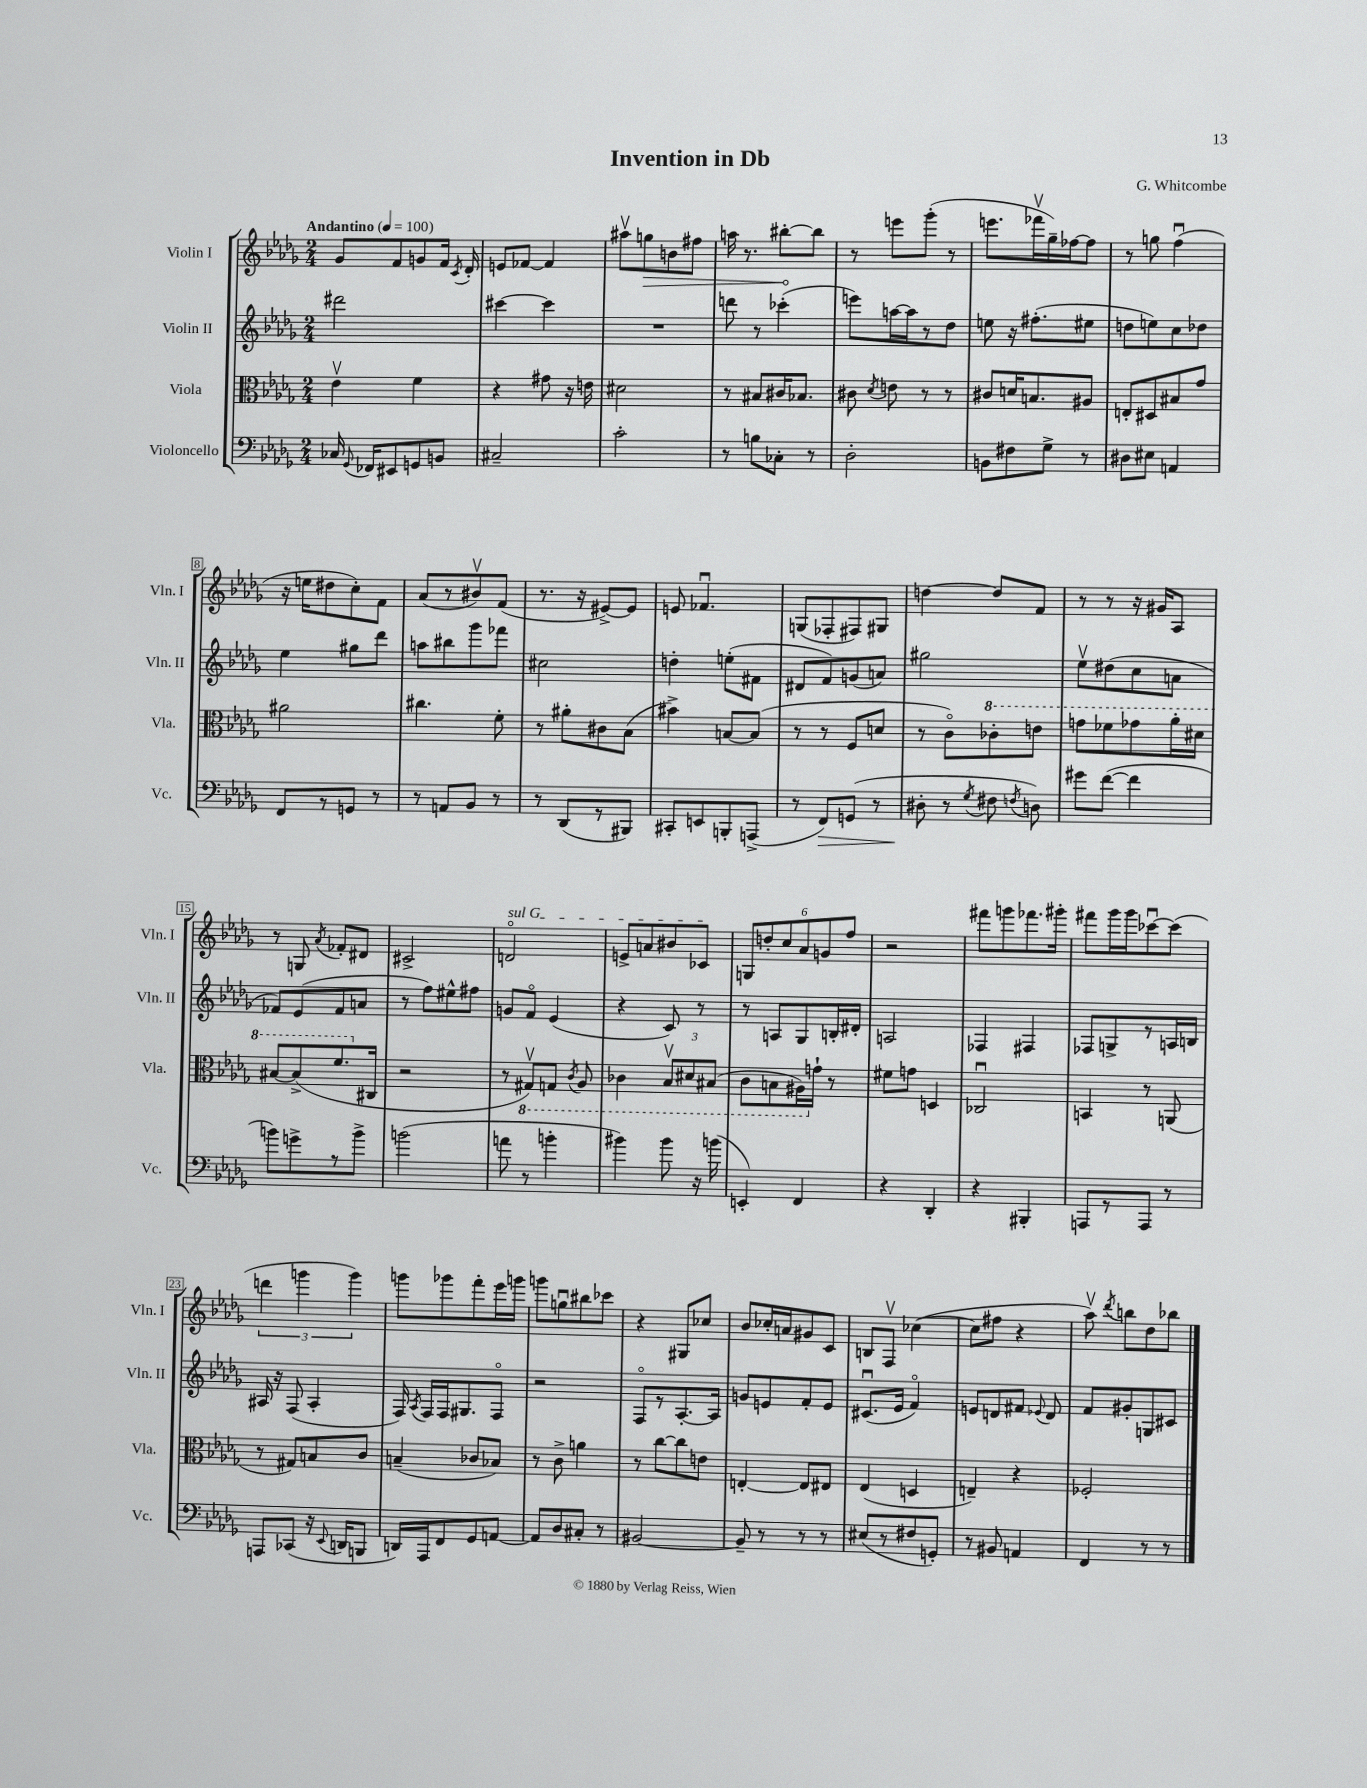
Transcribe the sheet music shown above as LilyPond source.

\header { title = "Invention in Db" composer = "G. Whitcombe" }
<<
\new StaffGroup <<
\new Staff = "s0" \with { instrumentName = "Violin I" shortInstrumentName = "Vln. I" } {
    \clef treble \key des \major \numericTimeSignature \time 2/4 \tempo "Andantino" 4 = 100
    \autoBeamOff ges'8[ f'8 g'8 f'16] \acciaccatura { c'8 } des'16-. |
    e'8[ fes'8]~ fes'4 |
    ais''8[\upbow \once \override Hairpin.circled-tip = ##t g''8\> b'8 fis''8] |
    a''16 r8. bis''8[~-.\! bis''8] |
    r8 e'''8[ ges'''8]-.( r8 |
    e'''8.[ fes'''16\upbow ges''16--) fes''16~ fes''8] |
    r8 g''8 f''4\downbow( |
    r16 e''16[ dis''8 c''8-.) f'8] |
    aes'8[( r8 bis'8\upbow) f'8]( |
    r8. r16 eis'8[~->) eis'8] |
    e'8 fes'4.\downbow |
    g8[( fes8-. fis8) gis8] |
    d''4~ d''8[ f'8] |
    r8 r8 r16 gis'16[ aes8] |
    r8 g8 \acciaccatura { aes'8 } fes'8[-. dis'8] |
    cis'2-> |
    \once \override TextSpanner.bound-details.left.text = \markup { \italic "sul G" } d'2\flageolet\startTextSpan |
    e'8[-> a'8 bis'8 ces'8]\stopTextSpan |
    \tuplet 6/4 { g8[ d''8-. c''8 aes'8 g'8 f''8] } |
    r2 |
    fis'''8[ g'''8 fes'''8. gis'''16]-. |
    fis'''8[ ges'''16 ges'''16 ces'''8~\downbow ces'''8]( |
    \tuplet 3/2 { d'''4 g'''4 g'''4) } |
    g'''8[ ges'''8 f'''8-. ees'''16 g'''16] |
    g'''8[ g''8\downbow bis''8 ces'''8] |
    r4 gis8[ ces''8] |
    bes'8[ ces''16-. a'16 gis'8 c'8] |
    b8[ f8]\upbow ces''4~( |
    ces''8[ fis''8] r4 |
    aes''8\upbow) \acciaccatura { des'''8 } b''8[ des''8 bes''8] \bar "|." |
}
\new Staff = "s1" \with { instrumentName = "Violin II" shortInstrumentName = "Vln. II" } {
    \clef treble \key des \major \numericTimeSignature \time 2/4
    \autoBeamOff dis'''2 |
    cis'''4~ cis'''4 |
    R2 |
    d'''8 r8 ces'''4-.( |
    e'''8[) a''16~ a''16 r8 des''8] |
    e''8 r16 fis''8.[-.( eis''8] |
    d''8[ e''8) c''8 des''8] |
    ees''4 gis''8[ des'''8] |
    a''8[ bis''8 ges'''8 fes'''8] |
    cis''2 |
    d''4-. e''8[-.( fis'8] |
    dis'8[ f'8) g'8( a'8]) |
    gis''2 |
    ees''8[\upbow dis''8( c''8 a'8] |
    fes'8[) ees'8( fes'8 a'8] |
    r8 f''8[) eis''8-^ fis''8] |
    g'8[ f'8]\flageolet ees'4( |
    r4 c'8) r8 |
    r8 a8[ ges8 b16-. dis'16]-. |
    a2 |
    fes4 fis4 |
    fes8[ g8-> r8 a16 b16] |
    ais16 r16 f8( ais4-. |
    f16) \acciaccatura { aes8 } f16[ f16 gis8. f8]\flageolet |
    r2 |
    f8[\flageolet r8 aes8.~-. aes16] |
    g'8[ e'8 f'8-. e'8] |
    cis'8.[\downbow( ees'16] f'4\flageolet) |
    e'8[ d'8 fis'8] \appoggiatura { ees'8 } d'8 |
    f'8[ gis'8-. g8 cis'8] \bar "|." |
}
\new Staff = "s2" \with { instrumentName = "Viola" shortInstrumentName = "Vla." } {
    \clef alto \key des \major \numericTimeSignature \time 2/4
    \autoBeamOff ees'4\upbow f'4 |
    r4 gis'8 r16 e'16 |
    dis'2 |
    r8 bis8[ cis'16 bes8.] |
    cis'8 \acciaccatura { des'8 } e'8 r8 r8 |
    cis'8[ d'16 b8. ais8] |
    e8[-. dis8 bis8 ges'8] |
    ais'2 |
    cis''4. f'8-. |
    r8 ais'8[-. cis'8 bes8]( |
    bis'4->) b8[~ b8]( |
    r8 r8 f8[ d'8] |
    r8 c'8[\flageolet) \ottava #1 ces''8-. e''8] |
    g''8[ fes''8 ges''8 aes''16-. dis''16] |
    bis'8[~ bis'8->( f''8. \ottava #0 cis16] |
    r2 |
    r8 \ottava #-1 gis,8[\upbow) g,8] \acciaccatura { c8 } aes,8 |
    ces4 \tuplet 3/2 { bes,8[\upbow dis8 bis,8]( } |
    c8[ b,8 ais,16) \ottava #0 g'16]-! r8 |
    fis'8[ g'8] d4 |
    ces2\downbow |
    b,4 r8 a,8( |
    r8 gis8[) b8 c'8] |
    b4--( ces'8[ bes8]) |
    r8 c'8-> a'4 |
    r8 c''8[~ c''8 e'8] |
    e4~-. e8[ eis8] |
    ees4( d4 |
    e4--) r4 |
    fes2-. \bar "|." |
}
\new Staff = "s3" \with { instrumentName = "Violoncello" shortInstrumentName = "Vc." } {
    \clef bass \key des \major \numericTimeSignature \time 2/4
    \autoBeamOff ces16 \appoggiatura { ges,8 } fes,16[ eis,8 g,8 b,8] |
    cis2-- |
    c'2-. |
    r8 b8[ ces8]-. r8 |
    des2-. |
    b,8[ fis8 ges8]-> r8 |
    dis8[ eis8] a,4 |
    f,8[ r8 g,8] r8 |
    r8 a,8[ bes,8] r8 |
    r8 des,8[( r8 bis,,8]) |
    cis,8[-. e,8 b,,8-. a,,8]->( |
    r8 f,8[\>) g,8]( r8 |
    dis8-.\! r8 \acciaccatura { ges8 } fis8 \acciaccatura { f8 } d8) |
    gis'8[ f'8]~( f'4 |
    b'8[) g'8-> r8 b'8]-> |
    b'2( |
    a'8 r8 b'4-. |
    bis'4) bis'8 r16 b'16( |
    e,4-.) f,4 |
    r4 des,4-. |
    r4 bis,,4-. |
    a,,8[ r8 a,,8] r8 |
    a,,8[ ces,8]( r16 \appoggiatura { ees,8 } d,16[ b,,8] |
    d,16[) aes,,16 f,8 ges,8 a,8]~ |
    a,8[ des8 cis8]-. r8 |
    bis,2~ |
    bis,8-- r8 r8 r8 |
    eis8[( r8 fis8 g,8]-.) |
    r8 bis,8 a,4 |
    f,4 r8 r8 \bar "|." |
}
>>
>>
\layout { \context { \Score \override BarNumber.stencil = #(make-stencil-boxer 0.1 0.3 ly:text-interface::print) } }
